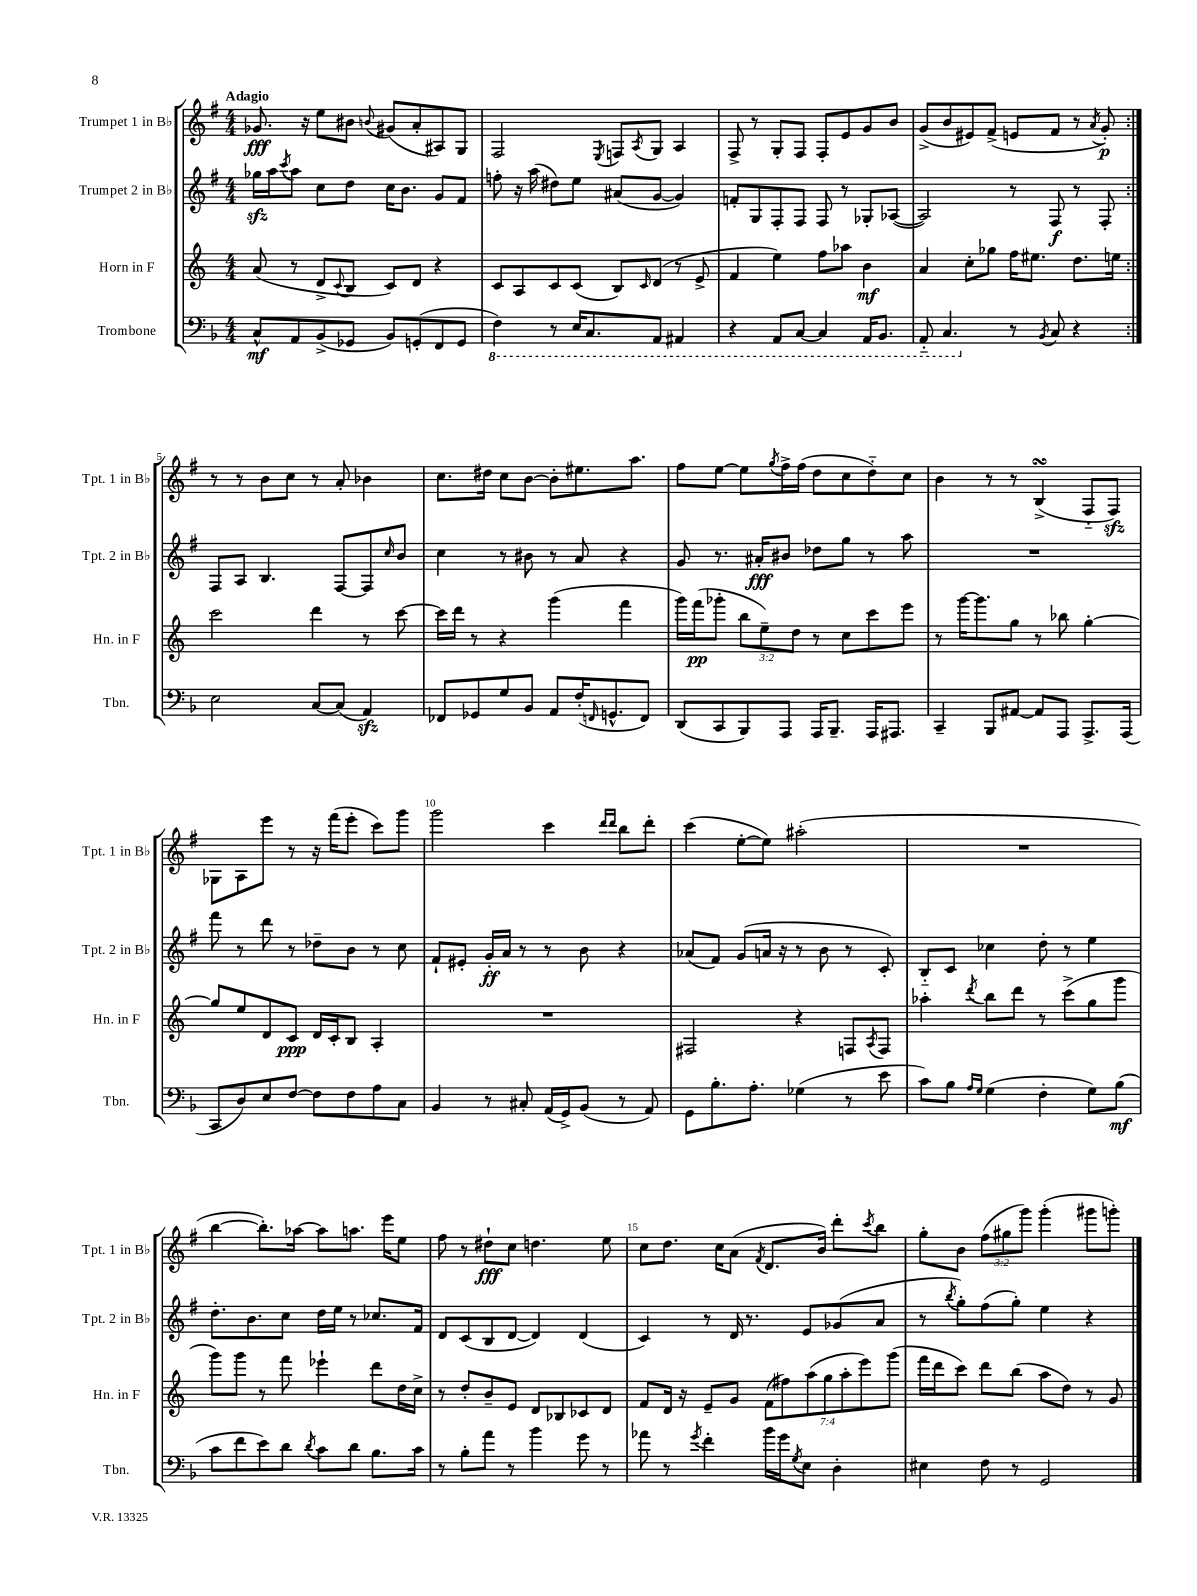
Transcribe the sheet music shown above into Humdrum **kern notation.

**kern	**dynam	**kern	**dynam	**kern	**dynam	**kern	**dynam
*part4	*part4	*part3	*part3	*part2	*part2	*part1	*part1
*staff4	*staff4	*staff3	*staff3	*staff2	*staff2	*staff1	*staff1
*I"Trombone	*	*I"Horn in F	*	*I"Trumpet 2 in B♭	*	*I"Trumpet 1 in B♭	*
*I'Tbn.	*	*I'Hn. in F	*	*I'Tpt. 2 in B♭	*	*I'Tpt. 1 in B♭	*
*clefF4	*	*clefG2	*	*clefG2	*	*clefG2	*
*k[b-]	*	*k[]	*	*k[f#]	*	*k[f#]	*
*M4/4	*	*M4/4	*	*M4/4	*	*M4/4	*
=1	=1	=1	=1	=1	=1	=1	=1
!	!	!	!	!	!	!LO:TX:a:B:t=Adagio	!
8C^^/L	mf	(8a/	.	16gg-Xzz\LL	.	8.g-X/	fff
.	.	.	.	16aa\J	.	.	.
.	.	.	.	8qccc/	.	.	.
8AA/	.	8r	.	8aa\J	.	.	.
.	.	.	.	.	.	16r	.
(8BB-^/	.	8d^/L	.	8cc\L	.	8ee\L	.
.	.	8qqc/	.	.	.	.	.
8GG-X/J	.	8B/J	.	8dd\J	.	8b#X\J	.
.	.	.	.	.	.	8qqbn/	.
8BB-/L)	.	8c/L)	.	16cc\KL	.	(8g#X/L	.
.	.	.	.	8.b\J	.	.	.
(8GGn'/	.	8d/J	.	.	.	8a'/	.
8FF/	.	4r	.	8g/L	.	8A#X/)	.
8GG/J	.	.	.	8f#/J	.	8G/J	.
=2	=2	=2	=2	=2	=2	=2	=2
*8ba	*	*	*	*	*	*	*
4FF\)	.	8c/L	.	8ffn'\	.	2F#/	.
.	.	8A/	.	16r	.	.	.
.	.	.	.	(16aa\	.	.	.
8r	.	8c/	.	8dd#X\L)	.	.	.
16EE/KL	.	(8c/J	.	8ee\J	.	.	.
8.CC/	.	.	.	.	.	.	.
.	.	.	.	.	.	8qE/	.
.	.	8B/L)	.	(8a#X/L	.	8Fn/L	.
.	.	16qqc/	.	.	.	8qA/	.
8AAA/J	.	(8d/J	.	[8g/J	.	8G/J	.
4AAA#X/	.	8r	.	4g/])	.	4A/	.
.	.	8e^/	.	.	.	.	.
=3	=3	=3	=3	=3	=3	=3	=3
4r	.	4f/	.	8fn'/L	.	8F#^/	.
.	.	.	.	8G/	.	8r	.
8AAA/L	.	4ee\)	.	8F#'/	.	8G'/L	.
[8CC/J	.	.	.	8F#/J	.	8F#/J	.
4CC/]	.	8ff\L	.	8F#/	.	8F#'/L	.
.	.	8aa-X\J	.	8r	.	8e/	.
16AAA/KL	.	4b\	mf	8G-X'/L	.	8g/	.
8.BBB-/J	.	.	.	.	.	.	.
.	.	.	.	([8A-X/J	.	8b/J	.
=4	=4	=4	=4	=4	=4	=4	=4
8AAA/	.	4a/	.	2A-/])	.	(8g^/L	.
4.CC/	.	.	.	.	.	8b/	.
.	.	8cc'\L	.	.	.	8e#X/)	.
.	.	8gg-X\J	.	.	.	(8f#^/J	.
*X8ba	*	*	*	*	*	*	*
8r	.	16ff\KL	.	8r	.	8en/L	.
.	.	8.ee#X\J	.	.	.	.	.
8qBB-/	.	.	.	.	.	.	.
8C/	.	.	.	8F#/	f	8f#/J	.
4r	.	8.dd\L	.	8r	.	8r	.
.	.	.	.	.	.	8qa/	.
.	.	.	.	8F#'/	.	8g'/)	p
.	.	16een\Jk	.	.	.	.	.
!!LO:LB:g=z
=5:|!	=5:|!	=5:|!	=5:|!	=5:|!	=5:|!	=5:|!	=5:|!
2E\	.	2ccc\	.	8F#/L	.	8r	.
.	.	.	.	8A/J	.	8r	.
.	.	.	.	4.B/	.	8b\L	.
.	.	.	.	.	.	8cc\J	.
[8C/L	.	4ddd\	.	.	.	8r	.
(8C/J]	.	.	.	[8F#/L	.	8a'/	.
4AAzz/)	.	8r	.	8F#/]	.	4b-X\	.
.	.	.	.	16qqcc/	.	.	.
.	.	[8ccc\	.	8b/J	.	.	.
=6	=6	=6	=6	=6	=6	=6	=6
8FF-X/L	.	16ccc\LL]	.	4cc\	.	8.cc\L	.
.	.	16ddd\JJ	.	.	.	.	.
8GG-X/	.	8r	.	.	.	.	.
.	.	.	.	.	.	16dd#X\Jk	.
8G/	.	4r	.	8r	.	8cc\L	.
8BB-/J	.	.	.	8b#X\	.	[8b\J	.
8AA/L	.	(4ggg\	.	8r	.	8b'\L]	.
(16F'/K	.	.	.	8a/	.	8.ee#X\	.
16qqFFn/	.	.	.	.	.	.	.
8.GGn^^/	.	.	.	.	.	.	.
.	.	4fff\	.	4r	.	.	.
.	.	.	.	.	.	8.aa\J	.
8FF/J)	.	.	.	.	.	.	.
=7	=7	=7	=7	=7	=7	=7	=7
(8DD/L	.	16ggg\LL)	.	8g/	.	8ff#\L	.
.	.	(16fff\J	pp	.	.	.	.
8CC/	.	8ggg-X'\J	.	8.r	.	[8ee\J	.
8BBB-/)	.	12bb\L	.	.	.	8ee\L]	.
.	.	.	.	16a#X'/KL	fff	.	.
.	.	12ee~\)	.	.	.	.	.
.	.	.	.	.	.	8qgg/	.
8AAA/J	.	.	.	8b#X/J	.	16ff#^\L	.
.	.	12dd\J	.	.	.	.	.
.	.	.	.	.	.	(16ff#\JJ	.
16AAA/KL	.	8r	.	8dd-X\L	.	8dd\L	.
8.BBB-~/J	.	.	.	.	.	.	.
.	.	8cc\L	.	8gg\J	.	8cc\	.
16AAA/KL	.	8ccc\	.	8r	.	8dd\)	.
8.AAA#X/J	.	.	.	.	.	.	.
.	.	8eee\J	.	8aa\	.	8cc\J	.
=8	=8	=8	=8	=8	=8	=8	=8
4CC~/	.	8r	.	1r	.	4b\	.
.	.	[16ggg\KL	.	.	.	.	.
.	.	8.ggg\]	.	.	.	.	.
8BBB-/L	.	.	.	.	.	8r	.
[8AA#X/J	.	8gg\J	.	.	.	8r	.
8AA#/L]	.	8r	.	.	.	(4BsSsS^/	.
8AAA/J	.	8bb-X\	.	.	.	.	.
8.AAA^/L	.	[4gg'\	.	.	.	8F#/L	.
.	.	.	.	.	.	8F#zz/J)	.
(16AAA/Jk	.	.	.	.	.	.	.
!!LO:LB:g=z
=9	=9	=9	=9	=9	=9	=9	=9
8CC/L	.	8gg/L]	.	8fff#\	.	8G-X\L	.
8D/)	.	8ee/	.	8r	.	8A\	.
8E/	.	8d/	.	8ddd\	.	8eee\J	.
[8F/J	.	8c/J	ppp	8r	.	8r	.
8F\L]	.	16d/LL	.	8dd-X~\L	.	16r	.
.	.	16c'/J	.	.	.	(16fff#\KL	.
8F\	.	8B/J	.	8b\J	.	8eee'\J	.
8A\	.	4A'/	.	8r	.	8ccc\L)	.
8C\J	.	.	.	8cc\	.	8ggg\J	.
=10	=10	=10	=10	=10	=10	=10	=10
4BB-/	.	1r	.	8f#`/L	.	2ggg\	.
.	.	.	.	8e#X'/J	.	.	.
8r	.	.	.	16g'/LL	ff	.	.
.	.	.	.	16a/JJ	.	.	.
8C#X'/	.	.	.	8r	.	.	.
(16AA/LL	.	.	.	8r	.	4ccc\	.
16GG^/J)	.	.	.	.	.	.	.
(8BB-/J	.	.	.	8b\	.	.	.
.	.	.	.	.	.	16qqddd/LL	.
.	.	.	.	.	.	16qqddd/JJ	.
8r	.	.	.	4r	.	8bb\L	.
8AA/)	.	.	.	.	.	8ddd'\J	.
=11	=11	=11	=11	=11	=11	=11	=11
8GG\L	.	2F#X/	.	(8a-X/L	.	(4ccc\	.
8.B-'\	.	.	.	8f#/J)	.	.	.
.	.	.	.	(8g/L	.	[8ee'\L	.
8.A'\J	.	.	.	.	.	.	.
.	.	.	.	16an/Jk	.	8ee\J])	.
.	.	.	.	16r	.	.	.
(4G-X\	.	4r	.	8r	.	(2aa#X'\	.
.	.	.	.	8b\	.	.	.
8r	.	8Fn/L	.	8r	.	.	.
.	.	8qA/	.	.	.	.	.
8e\	.	8F/J	.	8c'/)	.	.	.
=12	=12	=12	=12	=12	=12	=12	=12
8c\L)	.	4aa-X'\	.	8B/L	.	1r	.
8B-\J	.	.	.	8c/J	.	.	.
16qqA/LL	.	.	.	.	.	.	.
16qqG/JJ	.	8qddd/	.	.	.	.	.
(4G\	.	8bb\L	.	4cc-X\	.	.	.
.	.	8ddd\J	.	.	.	.	.
4F'\	.	8r	.	8dd'\	.	.	.
.	.	(8ccc^\L	.	8r	.	.	.
8G\L)	.	8gg\	.	4ee\	.	.	.
(8B-\J	mf	8ggg\J	.	.	.	.	.
!!LO:LB:g=z
=13	=13	=13	=13	=13	=13	=13	=13
8c\L	.	8ggg\L)	.	8.dd'\L	.	[4bb\	.
8f\	.	8ggg\J	.	.	.	.	.
.	.	.	.	8.b\	.	.	.
8e\)	.	8r	.	.	.	8.bb'\L])	.
8d\J	.	8fff\	.	8cc\J	.	.	.
.	.	.	.	.	.	[16aa-X\Jk	.
8qd/	.	.	.	.	.	.	.
8c\L	.	4eee-X`\	.	16dd\LL	.	8aa-\L]	.
.	.	.	.	16ee\JJ	.	.	.
8d\J	.	.	.	8r	.	8.aan\J	.
8.B-\L	.	8ddd\L	.	8.cc-X/L	.	.	.
.	.	.	.	.	.	16eee\KL	.
.	.	16dd\L	.	.	.	8ee\J	.
16c\Jk	.	16cc^\JJ	.	16f#/Jk	.	.	.
=14	=14	=14	=14	=14	=14	=14	=14
8r	.	8r	.	8d/L	.	8ff#\	.
8B-'\L	.	8dd'/L	.	(8c/	.	8r	.
8a\J	.	8b~/	.	8B/	.	8dd#X`\L	fff
8r	.	8e/J	.	[8d/J	.	8cc\J	.
4b-\	.	8d/L	.	4d/])	.	4.ddn\	.
.	.	8B-X/	.	.	.	.	.
8g\	.	8c-X/	.	(4d/	.	.	.
8r	.	8d/J	.	.	.	8ee\	.
=15	=15	=15	=15	=15	=15	=15	=15
8a-X\	.	8f/L	.	4c/)	.	8cc\L	.
8r	.	16d/Jk	.	.	.	8.dd\J	.
.	.	16r	.	.	.	.	.
8qg/	.	.	.	.	.	.	.
4f'\	.	8e~/L	.	8r	.	.	.
.	.	.	.	.	.	16cc\KL	.
.	.	8g/J	.	16d/	.	(8a\J	.
.	.	.	.	8.r	.	.	.
.	.	.	.	.	.	8qf#/	.
16b-\LL	.	(14f\L	.	.	.	8.d/L	.
16g\J	.	.	.	.	.	.	.
.	.	14ff#X\)	.	.	.	.	.
8qG/	.	.	.	.	.	.	.
8E\J	.	.	.	8e/L	.	.	.
.	.	(14aa\	.	.	.	.	.
.	.	.	.	.	.	16b/Jk)	.
.	.	14gg\	.	.	.	.	.
4D'\	.	.	.	(8g-X/	.	8ddd'\L	.
.	.	14aa'\	.	.	.	.	.
.	.	14eee\)	.	.	.	.	.
.	.	.	.	.	.	8qccc/	.
.	.	.	.	8a/J	.	8bb\J	.
.	.	(14ggg\J	.	.	.	.	.
=16	=16	=16	=16	=16	=16	=16	=16
4E#X\	.	16fff\LL	.	8r	.	8gg'\L	.
.	.	16ddd\J	.	.	.	.	.
.	.	.	.	8qbb/	.	.	.
.	.	8ccc\J)	.	8gg'\L)	.	8b\J	.
8F\	.	8ddd\L	.	(8ff#\	.	(12ff#\L	.
.	.	.	.	.	.	12gg#X\	.
8r	.	(8bb\J	.	8gg'\J)	.	.	.
.	.	.	.	.	.	12ggg\J)	.
2GG/	.	8aa\L	.	4ee\	.	(4ggg'\	.
.	.	8dd\J)	.	.	.	.	.
.	.	8r	.	4r	.	8ggg#X\L	.
.	.	8g/	.	.	.	8gggn'\J)	.
==	==	==	==	==	==	==	==
*-	*-	*-	*-	*-	*-	*-	*-
